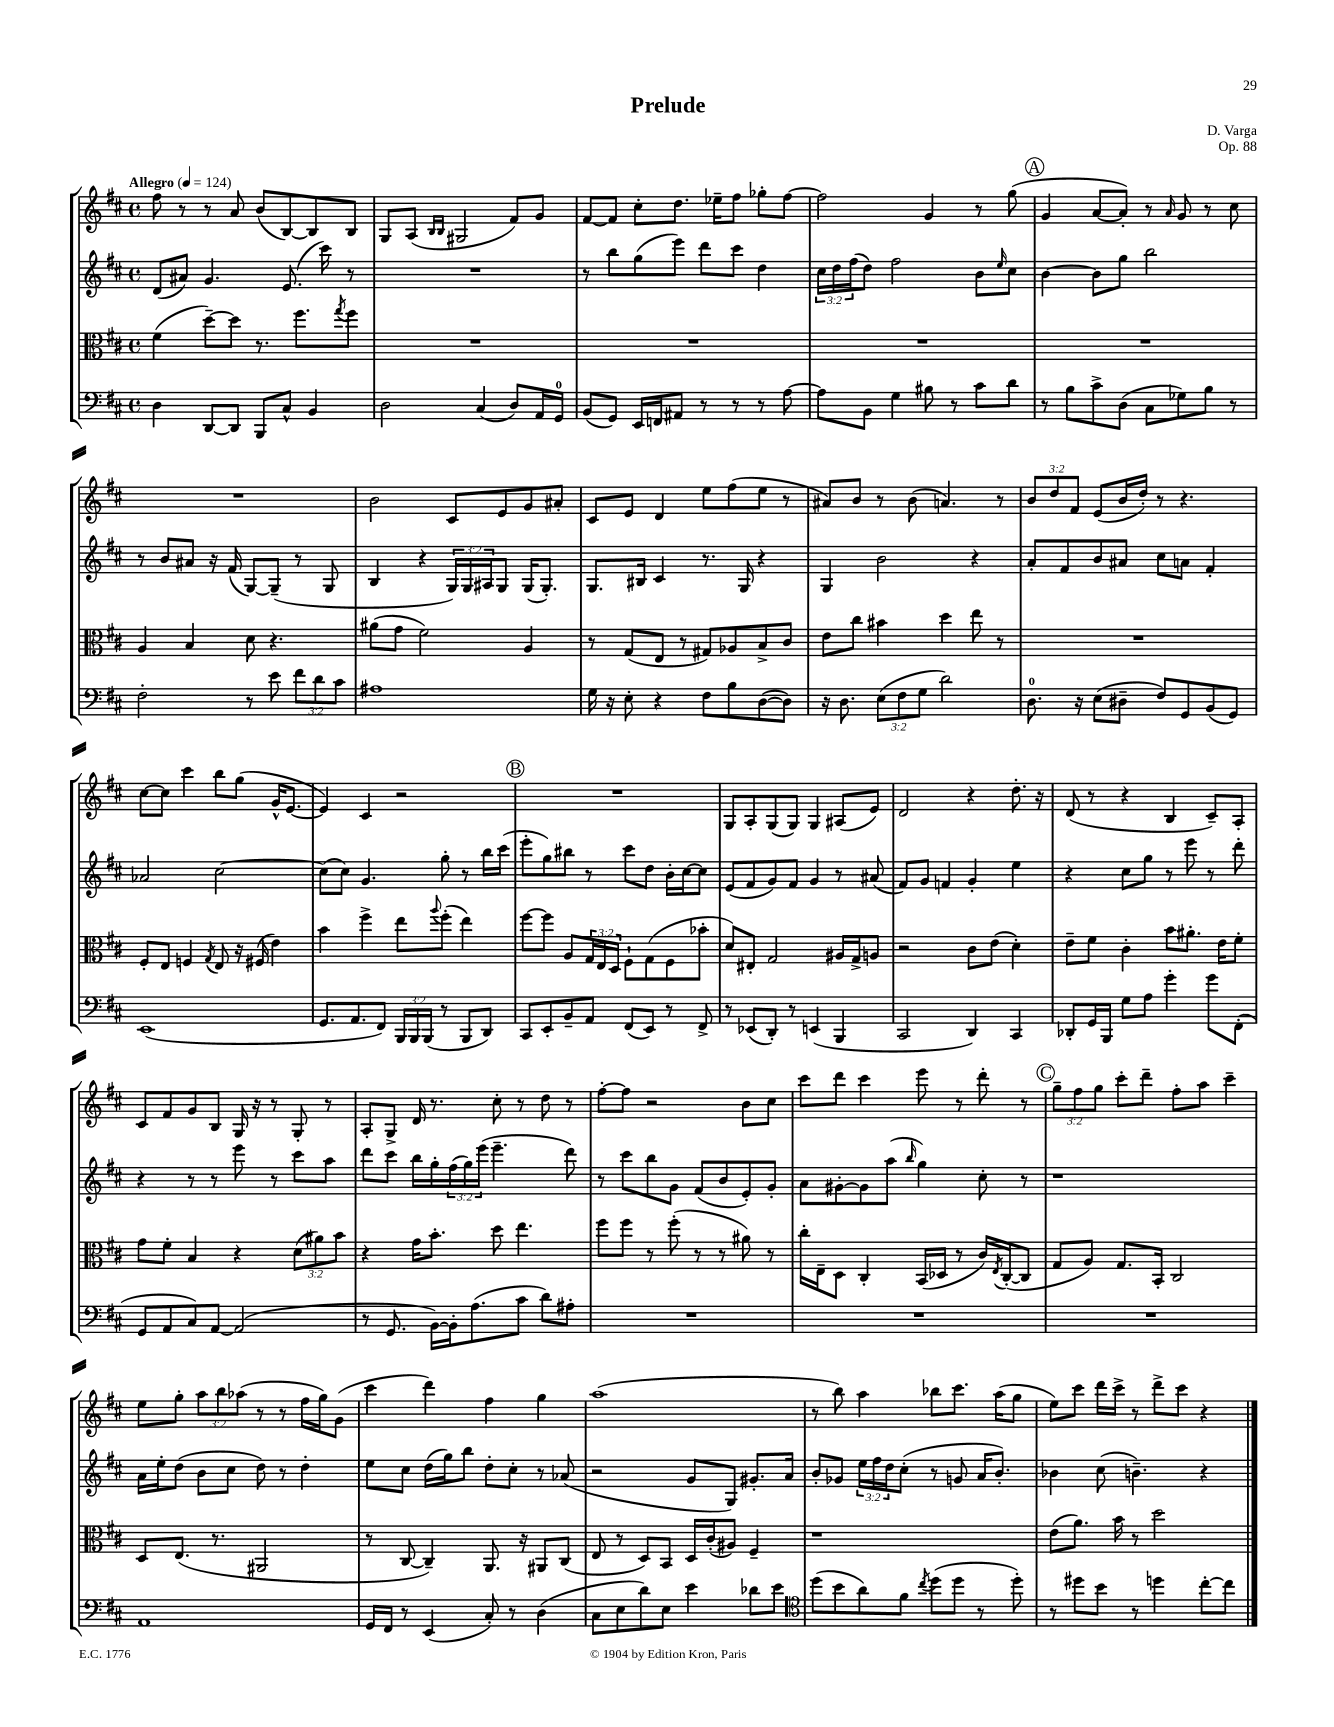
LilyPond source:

\header { title = "Prelude" composer = "D. Varga" opus = "Op. 88" }
<<
\new StaffGroup <<
\new Staff = "s0" {
    \clef treble \key d \major \defaultTimeSignature \time 4/4 \override Staff.TupletNumber.text = #tuplet-number::calc-fraction-text \tempo "Allegro" 4 = 124
    fis''8 r8 r8 a'8 b'8( b8~) b8 b8 |
    g8 a8( \grace { b16 b16 } gis2 fis'8) g'8 |
    fis'8~ fis'8 cis''8-. d''8. ees''16-- fis''8 ges''8-. fis''8~ |
    fis''2 g'4 r8 g''8( |
    \mark \markup { \circle "A" } g'4 a'8~ a'8-.) r8 \grace { a'16 } g'8 r8 cis''8 |
    R1 |
    b'2 cis'8 e'8 g'8 ais'8-. |
    cis'8 e'8 d'4 e''8 fis''8( e''8 r8 |
    ais'8) b'8 r8 b'8( a'4.) r8 |
    \tuplet 3/2 { b'8 d''8 fis'8 } e'8( b'16 d''16-.) r8 r4. |
    cis''8~ cis''8 cis'''4 b''8 g''8( g'16-^ e'8.~ |
    e'4) cis'4 r2 |
    \mark \markup { \circle "B" } R1 |
    g8 a8-. g8( g8) g4 ais8( e'8) |
    d'2 r4 d''8.-. r16 |
    d'8( r8 r4 b4 cis'8--) a8-. |
    cis'8 fis'8 g'8 b8 g16 r16 r8 g8-. r8 |
    a8-. g8-> d'16 r8. cis''8-. r8 d''8 r8 |
    fis''8~-. fis''8 r2 b'8 cis''8 |
    cis'''8 d'''8 cis'''4 e'''8 r8 d'''8-. r8 |
    \mark \markup { \circle "C" } \tuplet 3/2 { g''8-- fis''8 g''8 } cis'''8-. d'''8-- fis''8-. a''8 cis'''4-- |
    e''8 g''8-. \tuplet 3/2 { a''8 b''8 aes''8( } r8 r8 fis''16 g''16) g'8( |
    cis'''4 d'''4) fis''4 g''4 |
    a''1( |
    r8 b''8) a''4 bes''8 cis'''8. a''16( g''8 |
    e''8) cis'''8 d'''16 cis'''16-> r8 d'''8-> cis'''8 r4 \bar "|." |
}
\new Staff = "s1" {
    \clef treble \key d \major \defaultTimeSignature \time 4/4 \override Staff.TupletNumber.text = #tuplet-number::calc-fraction-text
    d'8( ais'8) g'4. e'8.( cis'''16) r8 |
    R1 |
    r8 b''8 g''8( e'''8) d'''8 cis'''8 d''4 |
    \tuplet 3/2 { cis''16 d''16 fis''16( } d''8) fis''2 b'8 \grace { e''16 } cis''8 |
    \mark \markup { \circle "A" } b'4~ b'8 g''8 b''2 |
    r8 b'8 ais'8 r16 fis'16( g8~) g8--( r8 g8 |
    b4 r4 \tuplet 3/2 { g16) g16 ais16 } g8 g16( g8.-.) |
    g8. bis16 cis'4 r8. g16 r4 |
    g4 b'2 r4 |
    a'8-. fis'8 b'8 ais'8 cis''8 a'8 fis'4-. |
    aes'2 cis''2~ |
    cis''8( cis''8) g'4. g''8-. r8 b''16 cis'''16( |
    \mark \markup { \circle "B" } e'''8-. g''8) bis''8 r8 cis'''8 d''8 b'16-. cis''16~ cis''8 |
    e'8( fis'8 g'8) fis'8 g'4 r8 ais'8( |
    fis'8) g'8 f'4 g'4-. e''4 |
    r4 cis''8 g''8 r8 e'''8 r8 d'''8-. |
    r4 r8 r8 e'''8 r8 cis'''8 a''8 |
    d'''8 cis'''8 b''16 g''16-. \tuplet 3/2 { fis''16( g''16) e'''16( } e'''4.-- d'''8) |
    r8 cis'''8 b''8 g'8 fis'8( b'8 e'8-.) g'8-. |
    a'8 gis'8~-. gis'8 a''8( \grace { b''16 } g''4) cis''8-. r8 |
    \mark \markup { \circle "C" } r1 |
    a'16 e''16-. d''8( b'8 cis''8 d''8) r8 d''4-. |
    e''8 cis''8 d''16( g''16) b''8 d''8-. cis''8-. r8 aes'8( |
    r2 g'8 g8) gis'8.-. a'16 |
    b'8-. ges'8 \tuplet 3/2 { e''16 fis''16 d''16 } cis''8-.( r8 g'8 a'16 b'8.-.) |
    bes'4 cis''8( b'4.--) r4 \bar "|." |
}
\new Staff = "s2" {
    \clef alto \key d \major \defaultTimeSignature \time 4/4 \override Staff.TupletNumber.text = #tuplet-number::calc-fraction-text
    fis'4( d''8~--) d''8 r8. fis''8. \acciaccatura { g''8 } fis''8 |
    R1 |
    R1 |
    R1 |
    \mark \markup { \circle "A" } R1 |
    a4 b4 d'8 r4. |
    ais'8( g'8 fis'2) a4 |
    r8 g8( e8 r8 gis8) aes8 b8-> cis'8 |
    e'8 cis''8 bis'4 d''4 e''8 r8 |
    R1 |
    fis8-. e8 f4 \acciaccatura { g8 } e8 r16 fis16( e'4) |
    b'4 fis''4-> e''8 \appoggiatura { a''8 } fis''8-.( e''4) |
    \mark \markup { \circle "B" } fis''8~ fis''8 a8 \tuplet 3/2 { g16 e16 d16 } fis8-! g8( fis8 bes'8-. |
    d'8) eis8-. g2 ais16 g16-> a8 |
    r2 cis'8 e'8( d'4-.) |
    e'8-- fis'8 cis'4-. b'8 ais'8.-. e'16 fis'8-. |
    g'8 fis'8-. b4 r4 \tuplet 3/2 { d'8( ais'8) b'8 } |
    r4 g'16 b'8.-. d''8 e''4. |
    fis''8 fis''8 r8 fis''8-.( r8 r8 ais'8) r8 |
    cis''16-. e16-- d8 cis4-. b,16( des16 r8 cis'16) \acciaccatura { e8 } cis16~-.( cis8 |
    \mark \markup { \circle "C" } g8 a8) g8. b,16-. cis2 |
    d8 e8.( r8. ais,2 |
    r8 cis8~ cis4--) a,8. r16 ais,8 cis8( |
    e8 r8 d8) b,8 d16 cis'16-.( ais8) fis4-- |
    r1 |
    e'8( a'8.) b'16 r8 d''2 \bar "|." |
}
\new Staff = "s3" {
    \clef bass \key d \major \defaultTimeSignature \time 4/4 \override Staff.TupletNumber.text = #tuplet-number::calc-fraction-text
    d4 d,8~ d,8 b,,8 cis8-^ b,4 |
    d2 cis4( d8) a,16 g,16-0 |
    b,8( g,8) e,16 f,16 ais,8 r8 r8 r8 a8~ |
    a8 b,8 g4 bis8 r8 cis'8 d'8 |
    \mark \markup { \circle "A" } r8 b8 cis'8-> d8( cis8 ges8) b8 r8 |
    fis2-. r8 e'8 \tuplet 3/2 { fis'8 d'8 cis'8 } |
    ais1 |
    g16 r16 e8-. r4 fis8 b8 d8~( d8) |
    r16 d8. \tuplet 3/2 { e8( fis8 g8 } d'2) |
    d8.-0 r16 e8( dis8-- fis8) g,8 b,8( g,8) |
    e,1( |
    g,8. a,8. fis,8) \tuplet 3/2 { b,,16 b,,16 b,,16( } r8 b,,8 d,8) |
    \mark \markup { \circle "B" } cis,8 e,8-. b,8-- a,8 fis,8( e,8) r8 fis,8-> |
    r8 ees,8( d,8-.) r8 e,4( b,,4 |
    cis,2 d,4) cis,4 |
    des,8-. g,16 b,,16 g8 a8 g'4-. g'8 fis,8-.( |
    g,8 a,8 cis8) a,8~ a,2( |
    r8 g,8. b,16~) b,16-. a8.( cis'8 d'8) ais8-. |
    R1 |
    R1 |
    \mark \markup { \circle "C" } R1 |
    a,1 |
    g,16 fis,16 r8 e,4( cis8-.) r8 d4( |
    cis8 e8 d'8) e8 e'4 des'8 e'8 |
    \clef tenor d''8( b'8 a'8) fis'8 \acciaccatura { cis''8 } d''8( d''8 r8 d''8-.) |
    r8 dis''8 b'8 r8 d''4 cis''8~-. cis''8 \bar "|." |
}
>>
>>
\layout { \context { \Score \remove "Bar_number_engraver" } }
